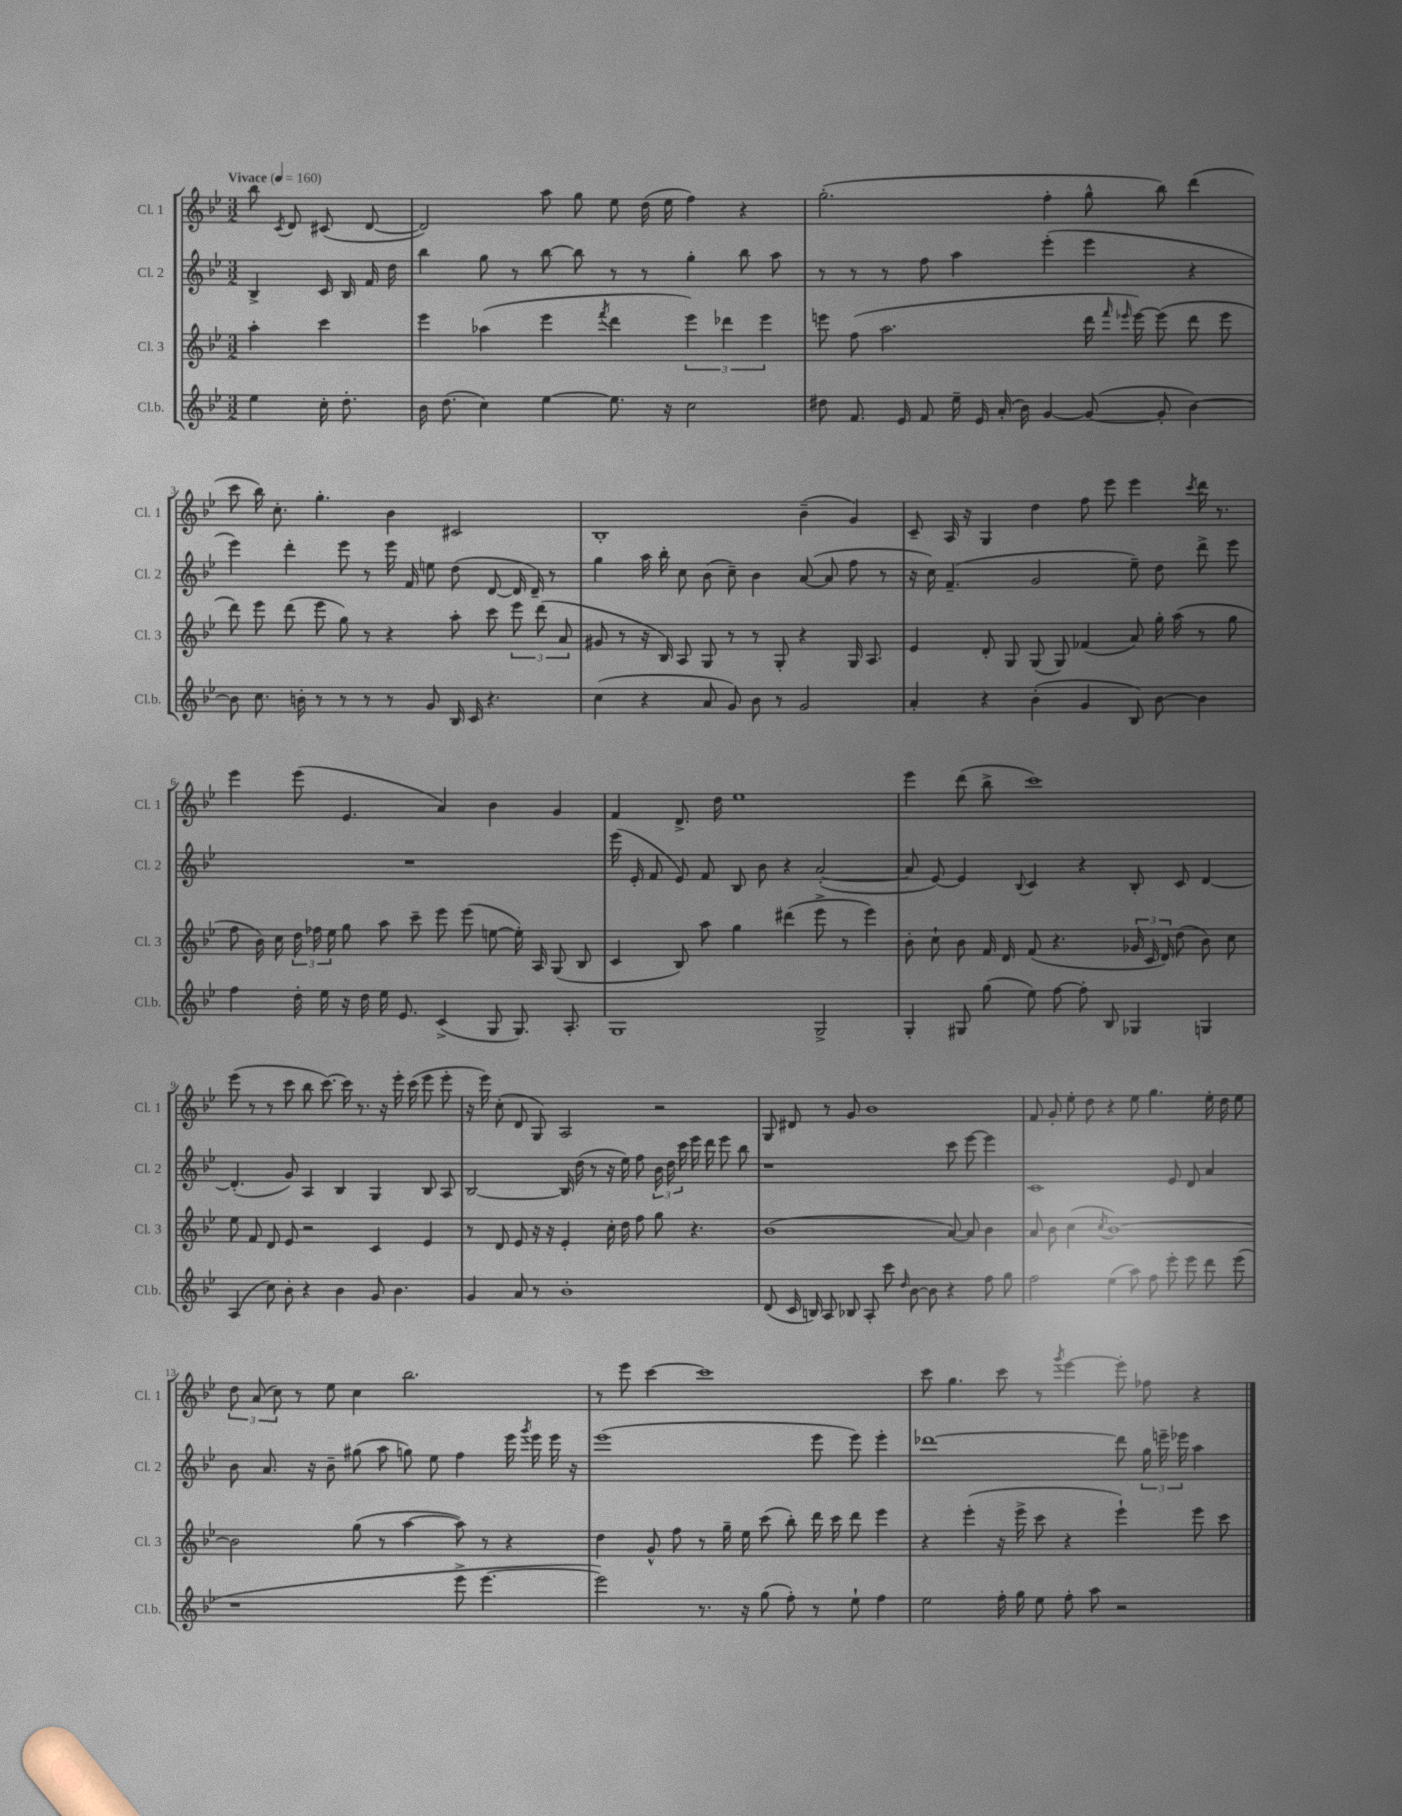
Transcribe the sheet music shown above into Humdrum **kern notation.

**kern	**kern	**kern	**kern
*staff4	*staff3	*staff2	*staff1
*clefG2	*clefG2	*clefG2	*clefG2
*k[b-e-]	*k[b-e-]	*k[b-e-]	*k[b-e-]
*M3/2	*M3/2	*M3/2	*M3/2
*MM160	*MM160	*MM160	*MM160
4ee-	4aa'	4B-^	8bb-
.	.	.	8qc
.	.	.	8d
16cc'	4ccc	16c	(8c#
8.dd'	.	16B-	.
.	.	16f	[8d
.	.	16dd	.
=	=	=	=
16b-	4eee-	4bb-	2d])
(8.dd	.	.	.
4cc)	(4aa-	8gg	.
.	.	8r	.
[4ee-	4eee-	[8bb-	8aa
.	.	8bb-]	8gg
.	8qfff	.	.
8.ee-]	4ddd	8r	8ee-
.	.	8r	(16dd
16r	.	.	16ee-
2cc	6eee-)	4gg'	4ff)
.	6ddd-	.	.
.	.	8bb-	4r
.	6eee-	.	.
.	.	8aa	.
=	=	=	=
8dd#	8eee	8r	(2.gg'
8.f	(8ff	8r	.
.	2.aa	8r	.
16e-	.	.	.
8f	.	8ff	.
16ee-~	.	4aa	.
16e-	.	.	.
(16a'	.	.	.
16b-)	.	.	.
[4g	.	(4eee-'	4ff'
(8g_	16ddd	4eee-	8gg^^
.	16qqfff	.	.
.	16qqeee-	.	.
.	[16eee-)	.	.
8g']	(8eee-]	.	8bb-)
[4b-)	8ddd	4r	(4ddd
.	8eee-	.	.
=	=	=	=
8b-]	8ddd)	4eee-)	8ccc
8.cc	8eee-	.	16bb-)
.	.	.	8.cc'
.	(8ddd	4ddd'	.
16b'	.	.	.
8r	8eee-	.	4.gg'
8r	8gg)	8eee-	.
8r	8r	8r	.
8r	4r	16eee-	4b-
.	.	16f	.
8g	.	8ee	.
16B-	8aa'	(8dd	2c#
16c	.	.	.
4.r	8ccc	[8d	.
.	12eee-	16d]	.
.	.	16d~)	.
.	(12ddd	.	.
.	.	8r	.
.	12a	.	.
=	=	=	=
(4cc	8g#	4gg	1B-'
.	8r	.	.
4r	16r	16aa	.
.	16B-)	16bb-'	.
.	8A	8cc	.
8a	8G	(8b-	.
8g)	8r	8cc~)	.
8b-	8r	4b-	.
8r	8G'	.	.
2g	4r	([8a	(4b-~
.	.	8a]	.
.	16G	8ff	4g)
.	8.A	.	.
.	.	8r	.
=	=	=	=
4a'	4e-	16r	8c~
.	.	16cc)	.
.	.	(4.f~	16A
.	.	.	16r
4r	8d'	.	4G
.	8G	.	.
(4b-'	(8G	2g	4dd
.	8G)	.	.
4g	(4f-	.	8ff
.	.	.	8eee-
8B-)	8a)	8ee-~)	4eee-
[8b-	16gg'	8dd	.
.	(16aa	.	.
.	.	.	8qccc
4b-]	8r	8ddd^	16ddd
.	.	.	8.r
.	8gg	8eee-	.
=	=	=	=
4ff	8ff	1.r	4eee-
.	16b-)	.	.
.	16cc	.	.
16dd'	24dd	.	(8eee-
.	24ff-	.	.
16ee-	.	.	.
.	24ee-	.	.
16r	8gg	.	4.e-
16dd	.	.	.
16ee-	8aa	.	.
8.e-	.	.	.
.	8ccc~	.	.
(4c^	8eee-	.	4a)
.	(8eee-	.	.
8G	[8ee	.	4b-
8.G)	16ee'])	.	.
.	16A	.	.
.	(8G	.	4g
8.A'	.	.	.
.	8B-	.	.
=	=	=	=
1G	4c	(16eee-	4f
.	.	16e-'	.
.	.	8f	.
.	8B-)	8e-)	8.d^
.	8aa	8f	.
.	.	.	16dd
.	4gg	8B-	1ee-
.	.	8b-	.
.	(4ddd#	4r	.
2G^	8eee-^	([2a'	.
.	8r	.	.
.	4eee-)	.	.
=	=	=	=
4G'	8b-'	8a]	4eee-
.	8cc`	[8e-)	.
8G#	8b-	4e-]	(8ddd
(8gg	16f	.	8bb-^
.	16d	.	.
.	.	8qqB-	.
8ee-)	(8f	4c	1ccc)
[8ff	4.r	.	.
8ff']	.	4r	.
8B-	.	.	.
4G-	24g-	8B-'	.
.	24c	.	.
.	24d)	.	.
.	(8dd	8c	.
4G	8b-)	[4d	.
.	8cc	.	.
=	=	=	=
(4A	8ee-	(4.d']	(8eee-
.	8f	.	8r
8cc)	8d	.	8r
8b-'	8e-	8g)	8ccc
4r	2r	4A	8bb-
.	.	.	[8.ccc)
4b-	.	4B-	.
.	.	.	16ccc]
.	.	.	8.r
8g	4c	4G	.
.	.	.	16r
4.b-	.	.	16eee-'
.	.	.	(16ccc
.	4e-	8B-	8eee-
.	.	8A	8eee-'
=	=	=	=
4g	8r	[2B-	16r
.	.	.	16eee-)
.	8d	.	(8cc'
8a	8e-	.	8d
8r	16r	.	8G)
.	16r	.	.
1b-'	4e-'	16B-]	2A
.	.	(16dd	.
.	.	8r	.
.	16cc'	16r	.
.	16dd	16ee-)	.
.	8ff	8ff	.
.	8gg	24b-	2r
.	.	24dd	.
.	.	24ccc	.
.	4.r	16eee-	.
.	.	16ddd	.
.	.	8eee-	.
.	.	8bb-	.
=	=	=	=
(8d	(1b-	1r	8G
16c	.	.	8d#
16B)	.	.	.
8A	.	.	8r
8B-	.	.	8g
8A'	.	.	1b-
8ccc	.	.	.
16qqdd	.	.	.
[8b-	.	.	.
8b-]	.	.	.
4r	[8a)	8ccc	.
.	8a]	[8eee-	.
8ff	4b-	4eee-]	.
8gg	.	.	.
=	=	=	=
2ff	8a	1c	8f
.	8b-	.	8g'
.	(4cc	.	8ee-'
.	.	.	8dd
.	8qcc	.	.
(4ee-	[1b-)	.	4r
8aa)	.	.	8ee-
8ff	.	.	4.gg
8eee-'	.	8e-	.
8eee-	.	8d	.
8ddd	.	4a	16ee-'
.	.	.	16dd
(8eee-	.	.	8ee-
=	=	=	=
1r	2b-]	8b-	12dd
.	.	.	(12a
.	.	8.a	.
.	.	.	12cc)
.	.	.	8r
.	.	16r	.
.	.	8b-~	8ee-
.	(8gg	(8gg#	4cc
.	8r	8aa	.
.	[4aa	8gg)	2.bb-
.	.	8ee-	.
8eee-^	8aa])	4ff	.
[4.eee-	8r	.	.
.	4r	16eee-	.
.	.	8qggg	.
.	.	16eee-	.
.	.	16eee-	.
.	.	16r	.
=	=	=	=
2eee-])	4dd	(1eee-	8r
.	.	.	8eee-
.	8g^^	.	[4ccc
.	8ff	.	.
8.r	8r	.	1ccc]
.	16gg~	.	.
16r	16ee-	.	.
(8gg	(8ccc	.	.
8ff')	8bb-')	.	.
8r	16ddd	8eee-	.
.	16ccc	.	.
8ee-`	8ddd	8eee-)	.
4ff	4eee-	4eee-'	.
=	=	=	=
2ee-	4r	[1ddd-	8ccc
.	.	.	4.gg
.	(4eee-'	.	.
16ff'	16r	.	8ccc
16gg	16eee-^	.	.
8ee-	8ccc	.	8r
.	.	.	8qggg
8ff'	4r	.	[4eee-
8aa	.	.	.
2r	4eee-`)	8ddd-]	8eee-']
.	.	24gg	8ff-
.	.	24eee~	.
.	.	24eee-	.
.	8eee-	4aa	4r
.	8ccc	.	.
==	==	==	==
*-	*-	*-	*-
